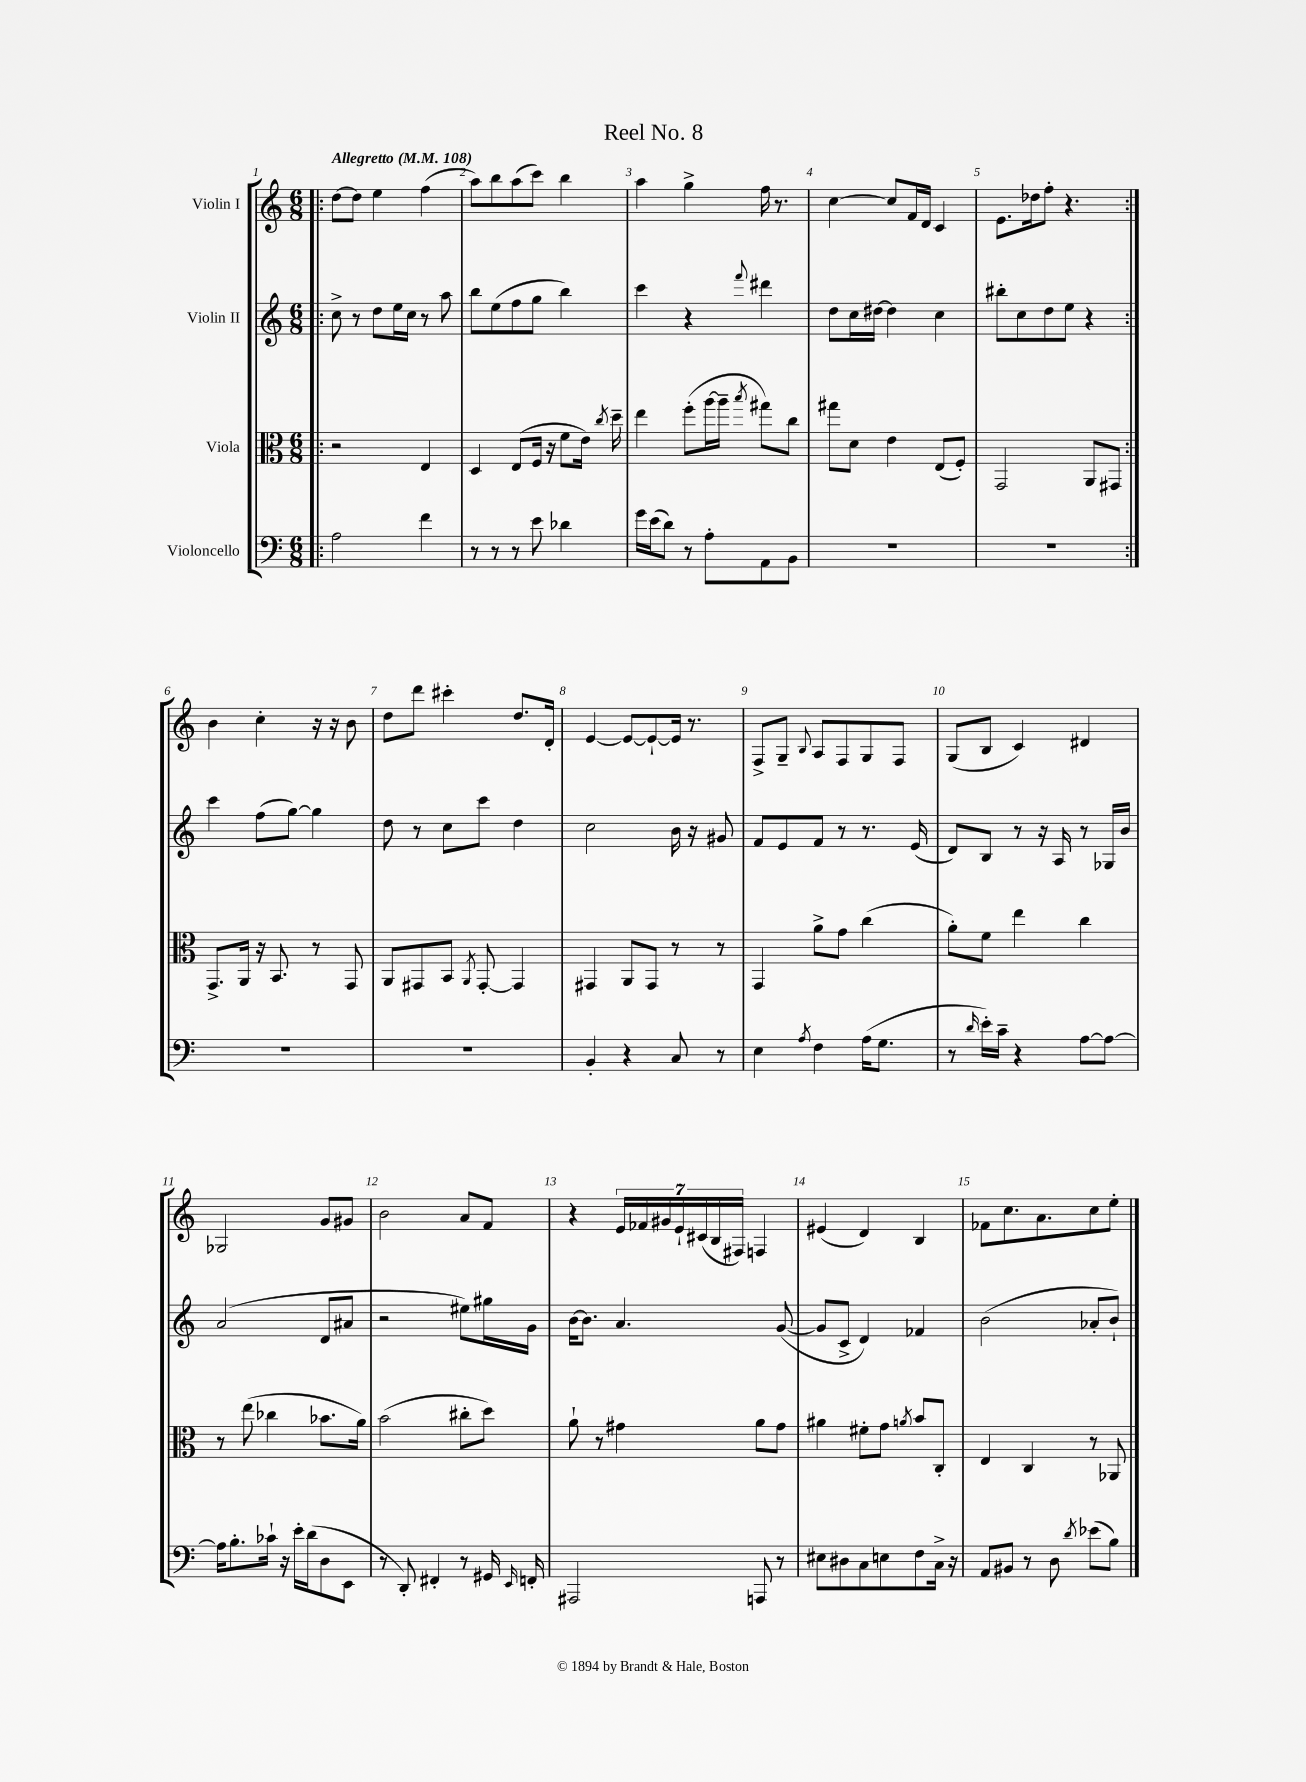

**kern	**kern	**kern	**kern
*part4	*part3	*part2	*part1
*staff4	*staff3	*staff2	*staff1
*I"Violoncello	*I"Viola	*I"Violin II	*I"Violin I
*clefF4	*clefC3	*clefG2	*clefG2
*k[]	*k[]	*k[]	*k[]
*M6/8	*M6/8	*M6/8	*M6/8
*MM108	*MM108	*MM108	*MM108
=1!|:	=1!|:	=1!|:	=1!|:
!	!	!	!LO:TX:a:B:t=Allegretto
2A\	2r	8cc^\	[8dd\L
.	.	8r	8dd\J]
.	.	8dd\L	4ee\
.	.	16ee\L	.
.	.	16cc\JJ	.
4f\	4E/	8r	(4ff\
.	.	8aa\	.
=2	=2	=2	=2
8r	4D/	8bb\L	8aa\L)
8r	.	(8ee\	8bb\
8r	(8E/L	8ff\	(8aa\
8e\	16F/Jk	8gg\J	8ccc\J)
.	16r	.	.
4d-X\	8f\L	4bb\)	4bb\
.	16e\Jk)	.	.
.	8qcc/	.	.
.	16dd~\	.	.
=3	=3	=3	=3
16g\LL	4ee\	4ccc\	4aa\
(16e\J	.	.	.
8d\J)	.	.	.
8r	(8ff'\L	4r	4gg^\
8A'\L	[16aa\L	.	.
.	16aa~\JJ]	.	.
.	8qbb/	8qqfff/	.
8AA\	8gg#X\L)	4ddd#X\	16ff\
.	.	.	8.r
8BB\J	8cc\J	.	.
=4	=4	=4	=4
2.r	8gg#X\L	8dd\L	[4cc\
.	8d\J	16cc\L	.
.	.	[16dd#X\JJ	.
.	4e\	4dd#\]	8cc/L]
.	.	.	16f/L
.	.	.	16d/JJ
.	(8E/L	4cc\	4c/
.	8F'/J)	.	.
=5	=5	=5	=5
2.r	2GG/	8bb#X'\L	8.e\L
.	.	8cc\	.
.	.	.	16dd-X\k
.	.	8dd\	8ff'\J
.	.	8ee\J	4.r
.	8AA/L	4r	.
.	8GG#X/J	.	.
!!LO:LB:g=z
=6:|!	=6:|!	=6:|!	=6:|!
2.r	8.GG^/L	4ccc\	4b\
.	16AA/Jk	.	.
.	16r	(8ff\L	4cc'\
.	8.BB/	.	.
.	.	[8gg\J)	.
.	8r	4gg\]	16r
.	.	.	16r
.	8GG/	.	8b\
=7	=7	=7	=7
2.r	8AA/L	8dd\	8dd\L
.	8GG#X/	8r	8ddd\J
.	8BB/J	8cc\L	4ccc#X'\
.	8qAA/	.	.
.	[8GG#'/	8ccc\J	.
.	4GG#/]	4dd\	8.dd/L
.	.	.	16d'/Jk
=8	=8	=8	=8
4BB'/	4GG#X/	2cc\	[4e/
4r	8AA/L	.	8e/L_
.	8GG#/J	.	8e`/_
8C/	8r	16b\	16e/Jk]
.	.	16r	8.r
8r	8r	8g#X/	.
=9	=9	=9	=9
4E\	4GG/	8f/L	8F^/L
.	.	8e/	8G~/J
8qA/	.	.	8qqB/
4F\	8a^\L	8f/J	8A/L
.	8g\J	8r	8F/
(16A\KL	(4cc\	8.r	8G/
8.G\J	.	.	.
.	.	.	8F/J
.	.	(16e/	.
=10	=10	=10	=10
8r	8a'\L)	8d/L)	(8G/L
16qqd/	.	.	.
16e'\LL)	8f\J	8B/J	8B/J
16c~\JJ	.	.	.
4r	4ee\	8r	4c/)
.	.	16r	.
.	.	16A/	.
[8A\L	4cc\	8r	4d#X/
8A\J_	.	16G-X/LL	.
.	.	16b/JJ	.
!!LO:LB:g=z
=11	=11	=11	=11
16A\KL]	8r	(2a/	2G-X/
8.B'\	.	.	.
.	(8ee\	.	.
16c-X`\Jk	4cc-X\	.	.
16r	.	.	.
16e'\LL	.	.	.
(16d\J	.	.	.
8D\	8.b-X\L	8d/L	8g/L
8EE\J	.	8a#X/J	8g#X/J
.	16a\Jk)	.	.
=12	=12	=12	=12
8r	(2b\	2r	2b\
8DD'/)	.	.	.
4FF#X'/	.	.	.
8r	8cc#X'\L	8ee#X\L)	8a/L
16GG#X/	8dd\J)	16gg#X\L	8f/J
16qqEE/	.	.	.
16FFn'/	.	16g\JJ	.
=13	=13	=13	=13
2AAA#X/	8a`\	[16b\KL	4r
.	.	8.b\J]	.
.	8r	.	.
.	4g#X\	4.a/	28e/LL
.	.	.	28f-X/
.	.	.	28g#X/
.	.	.	28e`/
.	.	.	(28c#X/
.	.	.	28B/
.	.	.	28F#X/JJ)
8AAAn/	8a\L	.	4Fn/
8r	8g#\J	([8g/	.
=14	=14	=14	=14
8E#X\L	4a#X\	8g/L]	(4e#X/
8D#X\	.	8c^/J	.
8C\	8f#X'\L	4d/)	4d/)
8En\	8g\J	.	.
.	8qan/	.	.
8F\	8b/L	4f-X/	4B/
16C^\Jk	8C'/J	.	.
16r	.	.	.
=15	=15	=15	=15
8AA/L	4E/	(2b\	8f-X\L
8BB#X/J	.	.	8.cc\
8r	4C/	.	.
.	.	.	8.a\
8D\	.	.	.
8qd/	.	.	.
(8e-X\L	8r	8a-X'/L	8cc\
8B\J)	8AA-X/	8b`/J)	8ee'\J
==	==	==	==
*-	*-	*-	*-
